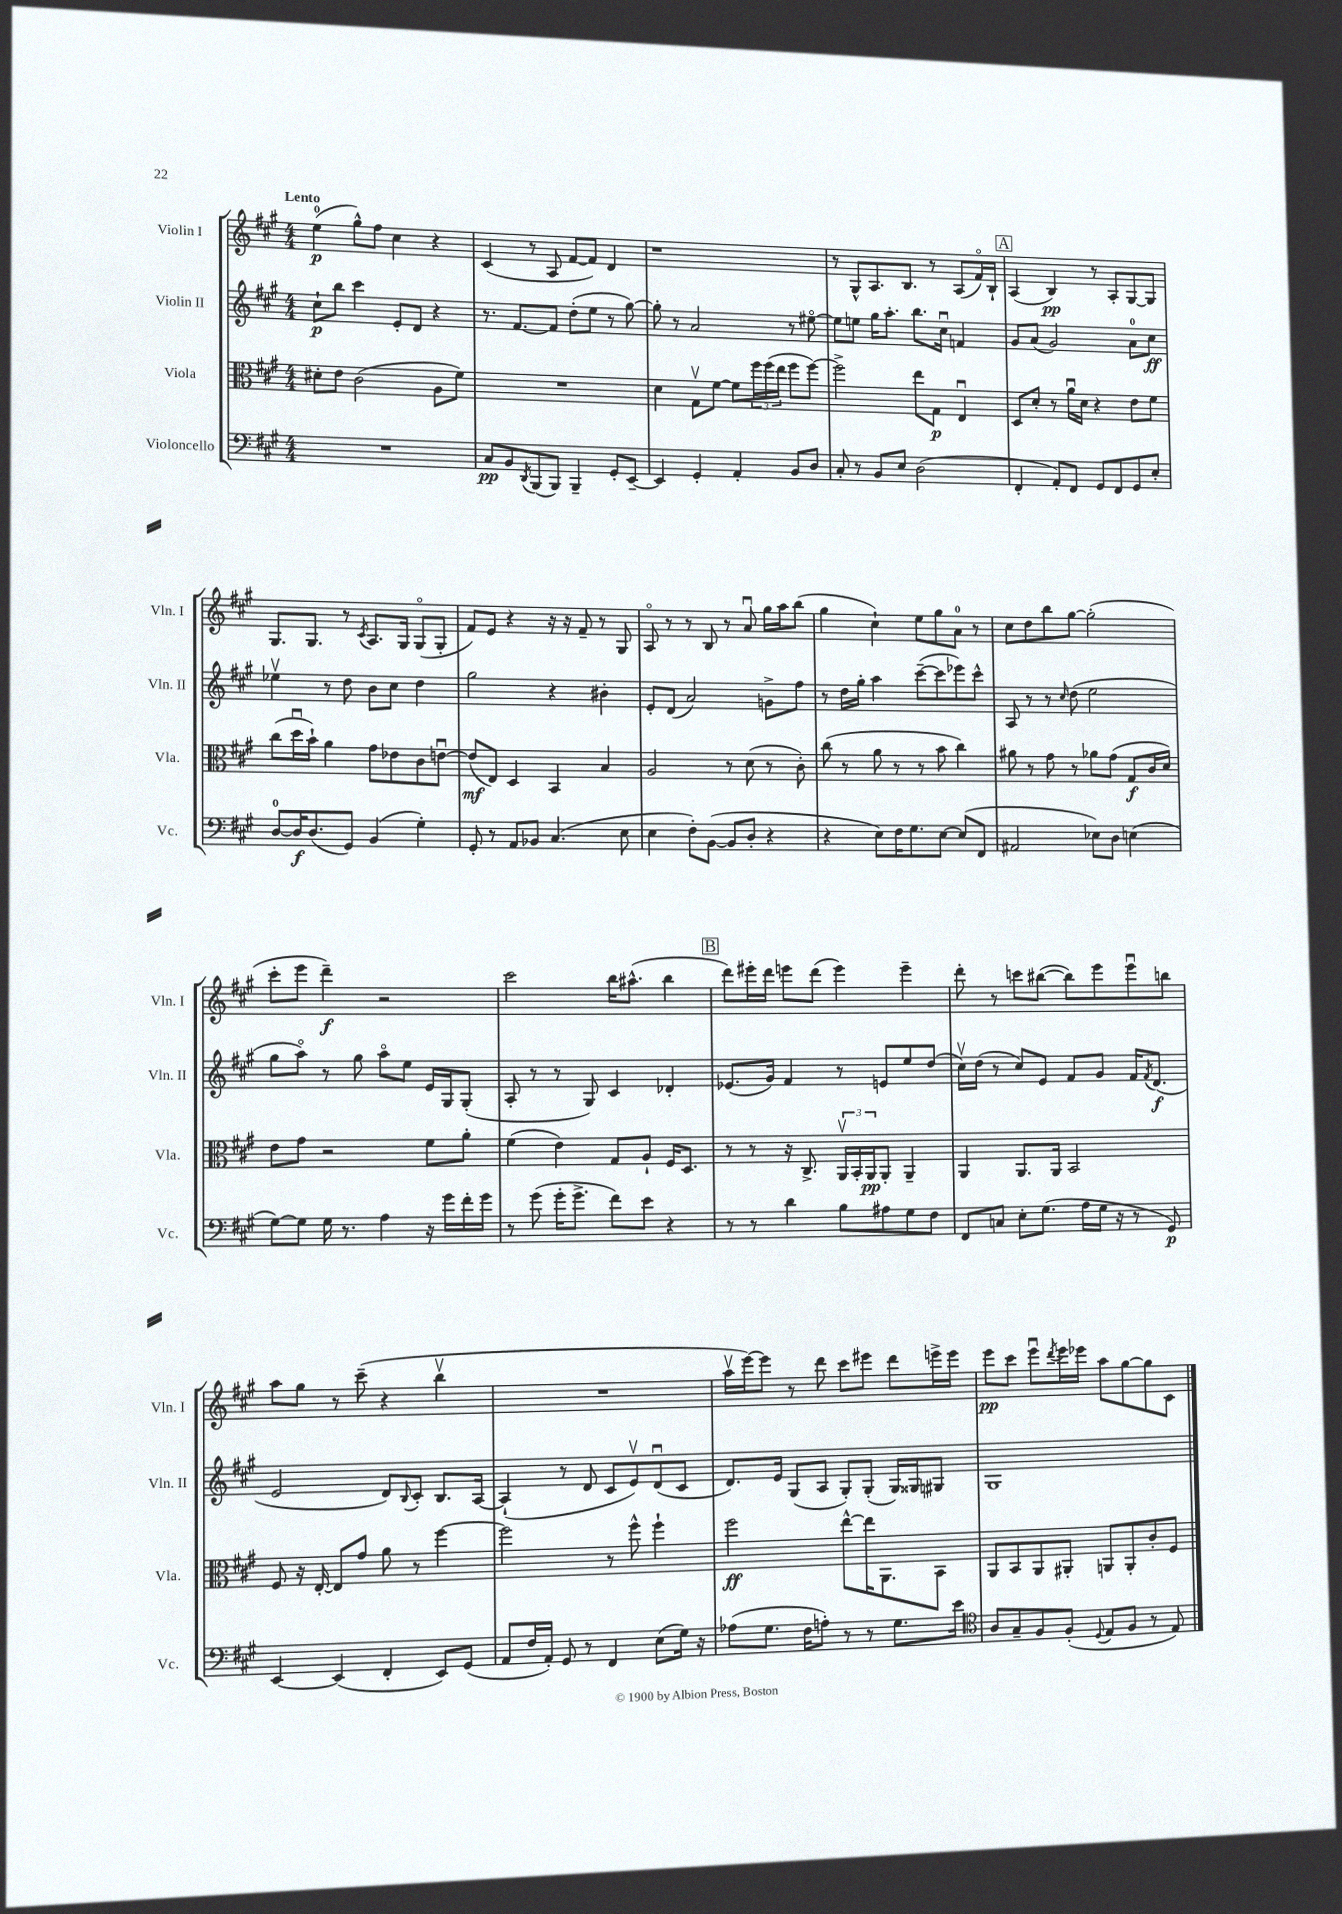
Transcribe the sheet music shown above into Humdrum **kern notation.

**kern	**kern	**kern	**kern
*staff4	*staff3	*staff2	*staff1
*clefF4	*clefC3	*clefG2	*clefG2
*k[f#c#g#]	*k[f#c#g#]	*k[f#c#g#]	*k[f#c#g#]
*M4/4	*M4/4	*M4/4	*M4/4
1r	8d#'	8cc#`	(4ee
.	8e	8bb	.
.	(2c#	4ccc#	8gg#^^)
.	.	.	8ff#
.	.	8e'	4cc#
.	.	8d	.
.	8A	4r	4r
.	8f#)	.	.
=	=	=	=
8C#	1r	8.r	(4c#
8BB	.	.	.
.	.	[8.f#	.
8qDD	.	.	.
(8BBB	.	.	8r
8BBB)	.	8f#]	8A
4BBB~	.	(8dd'	[8f#
.	.	8ee	8f#])
8GG#'	.	8r	4d
[8EE~	.	[8gg#)	.
=	=	=	=
4EE]	4d	8gg#']	1r
.	.	8r	.
4GG#'	8G#v	2a	.
.	[8f#	.	.
4AA'	8f#]	.	.
.	24ff#	.	.
.	(24ff#	.	.
.	24ee	.	.
8BB	8ff#	8r	.
8D	[8ff#)	[8ee#o	.
=	=	=	=
8C#'	2ff#^]	8ee#]	8r
8r	.	8ee	8G#^^
8BB	.	16gg#	8.A
.	.	8.aa'	.
8E	.	.	.
.	.	.	8.B
(2D	8ee	8.bb	.
.	8G#	.	8r
.	.	16cc#u	.
.	4Eu	4f	(8A
.	.	.	16f#o)
.	.	.	16B`
=	=	=	=
4FF#'	8D	8g#	(4A
.	8d'	(8a	.
8AA')	8r	2g#)	4B)
8FF#	16au	.	.
.	16d	.	.
8GG#	4r	.	8r
8FF#	.	.	8A'
8GG#	8e	8a	[8G#
8E'	8f#	8cc#	8G#]
=	=	=	=
[8D	(8cc#	4ee-v	8.G#
16D]	16ddu	.	.
(8.D	16b`)	.	8.G#
.	4a	8r	.
8GG#)	.	8dd	8r
.	.	.	8qc#
(4BB	8g#	8b	8.A
.	8e-	8cc#	.
.	.	.	16G#
4G#')	8c#	4dd	(8G#o
.	[8eu	.	8G#'
=	=	=	=
8GG#'	(8e]	2gg#	8f#)
8r	8E)	.	8e
8AA	4D	.	4r
8BB-	.	.	.
(4.C#	4BB	4r	16r
.	.	.	16r
.	.	.	8f#~
.	4B	4b#'	8r
8E	.	.	8G#
=	=	=	=
4E	2A	8e'	8Ao
.	.	(8d	8r
8F#')	.	2a)	8r
([8BB	.	.	8B
8BB]	8r	.	8r
8D'	(8d	.	8au
4r	8r	8g^	16gg#
.	.	.	16aa
.	8c#')	8ff#	(8bb
=	=	=	=
4r	(8cc#	8r	4gg#
.	8r	16dd	.
.	.	16gg#'	.
8E)	8a	4aa	4cc#`)
16F#	8r	.	.
8.G#	.	.	.
.	8r	([8ccc#~	8ee
[8E	8b	8ccc#]	8gg#
(8E]	4cc#)	8eee-)	8a
8FF#	.	8ccc#^^	8r
=	=	=	=
2AA#	8a#	8A	8cc#
.	8r	8r	8dd
.	8g#	8r	8bb
.	.	16qqcc#	.
.	8r	(8dd	[8gg#
8E-)	8a-	2ee	(2gg#']
8D	(8g#	.	.
(4E	8G#	.	.
.	16c#	.	.
.	16d)	.	.
=	=	=	=
[8G#)	8e	8gg#	8ccc#'
8G#]	8g#	8aao)	8eee
16G#	2r	8r	4ddd~)
8.r	.	.	.
.	.	8gg#	.
4A	.	8aao	2r
.	.	8ee	.
16r	8f#	16e	.
16g#	.	16G#	.
16f#'	8a'	(8G#'	.
16g#	.	.	.
=	=	=	=
8r	(4f#	8A'	2ccc#
(8g#	.	8r	.
16g#'	4e)	8r	.
8.g#^	.	.	.
.	.	8G#)	.
8f#)	8G#	4c#	16bb
.	.	.	(8.aa#^^
8e	8A`	.	.
4r	16F#	4d-'	4bb
.	8.D	.	.
=	=	=	=
8r	8r	(8.e-	8ddd)
8r	8r	.	16eee#'
.	.	16g#)	16ddd
4d	16r	4f#	8eee
.	8.C#^	.	.
.	.	.	(8ddd
8B	24AAv	8r	4eee)
.	24BB'	.	.
.	24AA	.	.
8A#	8AA'	8e	.
8G#	4AA~	8ee	4eee~
8F#	.	(8dd	.
=	=	=	=
8FF#	4AA	16cc#v)	8ddd'
.	.	(16dd	.
8C	.	8r	8r
8E'	8.AA	8cc#)	8ccc
(8.G#	.	8e	([8bb#
.	16AA	.	.
.	2BB	8f#	8bb#])
16A	.	.	.
16G#	.	8g#	8eee
16r	.	.	.
8r	.	16f#	8eeeu
.	.	8qf#	.
.	.	(8.d	.
8GG#)	.	.	8bb
=	=	=	=
[4EE	8F#	2e	8aa
.	16r	.	8gg#
.	[16E'	.	.
(4EE]	8E]	.	8r
.	8g#	.	(8ccc#~
4FF#'	8a	8d)	4r
.	.	8qqB	.
.	8r	8c#'	.
8EE)	[4ff#	8.B	4bbv
(8GG#	.	.	.
.	.	[16A	.
=	=	=	=
8AA	2ff#]	(4A`]	1r
16F#	.	.	.
16AA')	.	.	.
8GG#	.	8r	.
8r	.	8d	.
4FF#	8r	8c#	.
.	8ff#^^	8ev)	.
(8E	4ff#`	(8du	.
16G#)	.	8c#	.
16r	.	.	.
=	=	=	=
(8A-	2ff#	8.d)	16aav
.	.	.	[16eee)
8.G#	.	.	8eee]
.	.	16e	.
.	.	(8G#	8r
16F#	.	.	.
8A')	.	8A	8ddd
8r	[8ee^^	8G#')	8ccc#
8r	16ee]	(8G#'	8eee#
.	8.AA	.	.
8.G#	.	16G#)	8ddd
.	.	16G##	.
.	8BB	8G#	16eee^
16e	.	.	16eee
=	=	=	=
*clefC4	*	*	*
8A	8AA	1G#	8eee
8G#~	8BB	.	8ccc#
8F#	8AA	.	8eeeu
.	.	.	8qddd
(8F#'	8AA#'	.	16eee
.	.	.	16eee-
8qqD	.	.	.
8E	8AA	.	8aa
8F#	8AA'	.	[8gg#
8r	8c#'	.	8gg#]
8E)	8F#	.	8c#
==	==	==	==
*-	*-	*-	*-
